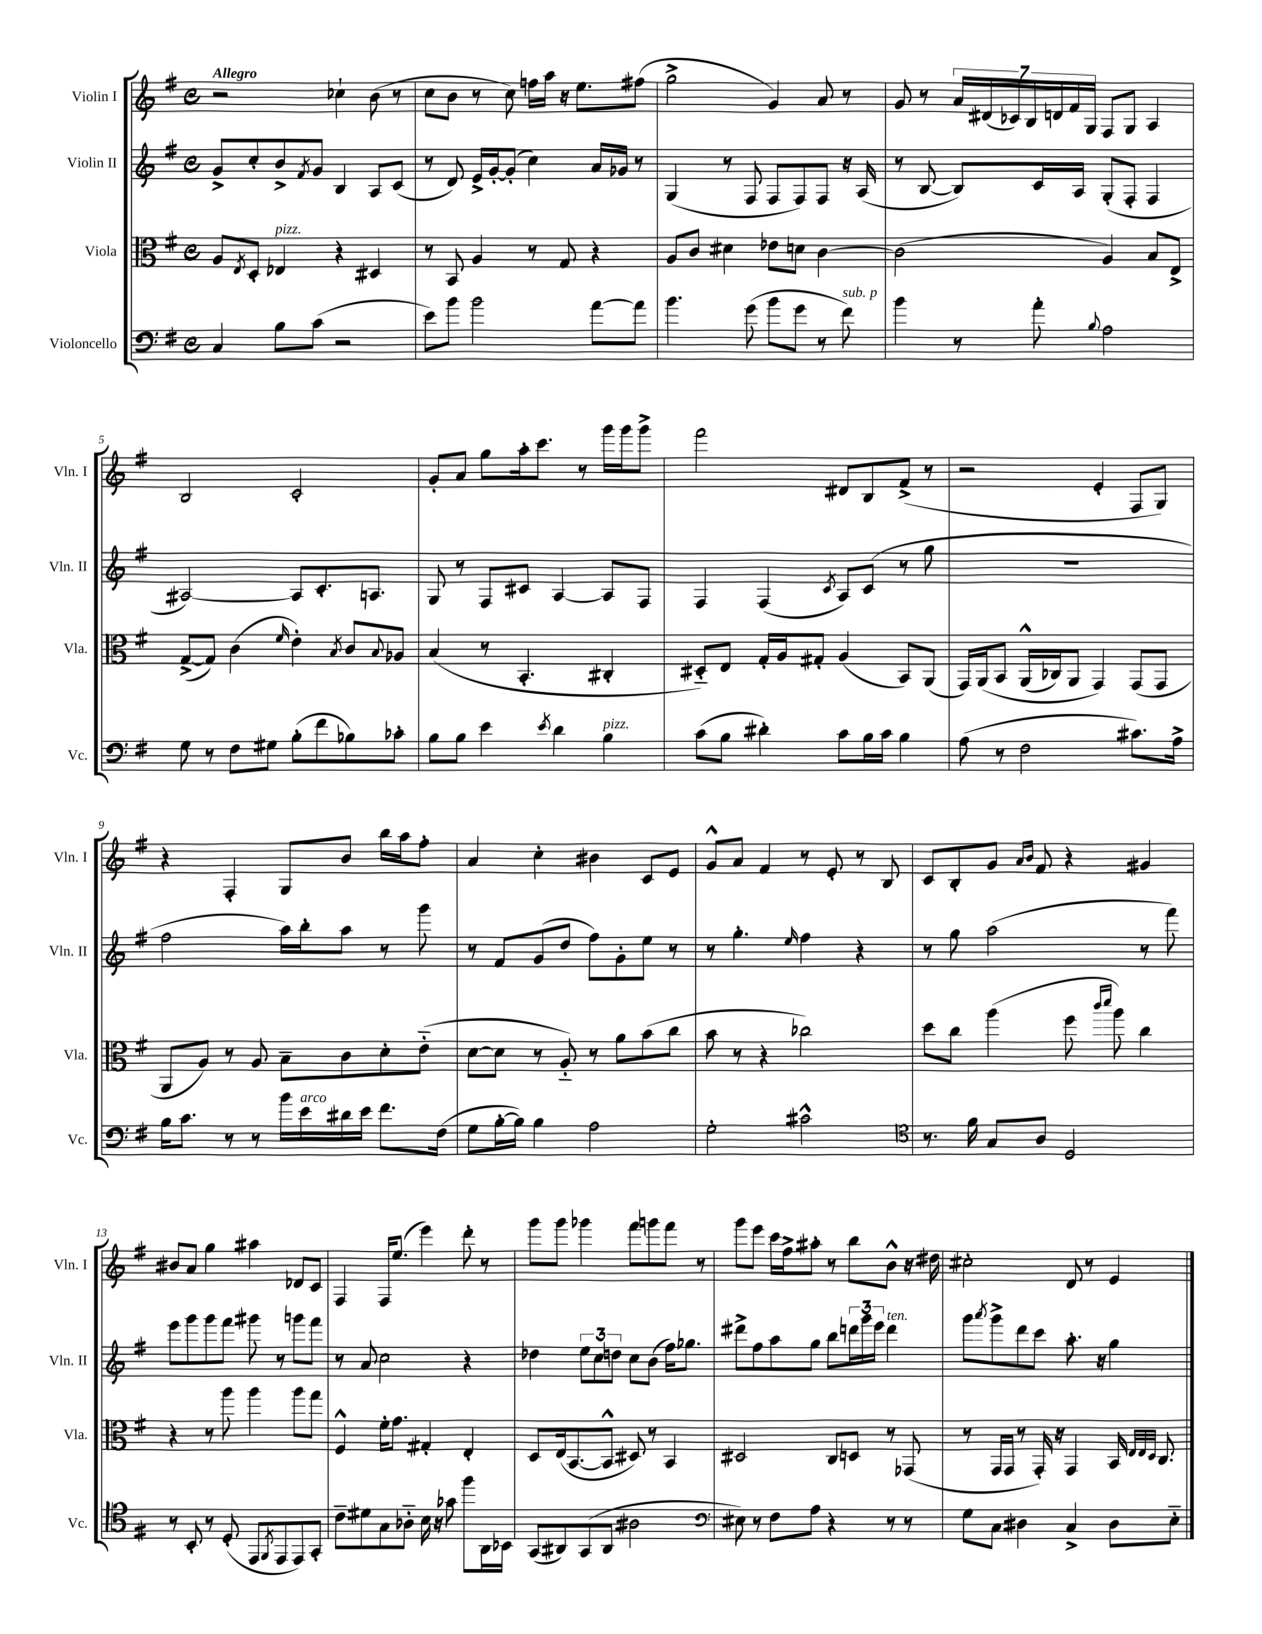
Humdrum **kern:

**kern	**kern	**kern	**kern
*staff4	*staff3	*staff2	*staff1
*clefF4	*clefC3	*clefG2	*clefG2
*k[f#]	*k[f#]	*k[f#]	*k[f#]
*M4/4	*M4/4	*M4/4	*M4/4
*met(c)	*met(c)	*met(c)	*met(c)
4C	8A	8g^	2r
.	8qE	.	.
.	8D'	8cc'	.
8B	4E-	8b^	.
.	.	8qf#	.
(8c	.	8g	.
2r	4r	4B	4cc-`
.	4D#	8A	(8b
.	.	(8c	8r
=	=	=	=
8e)	8r	8r	8cc
8b	8BB	8d)	8b
2b	4A	16e^	8r
.	.	[16g'	.
.	.	(8g']	8cc)
.	8r	4cc)	16ff
.	.	.	16aa
.	8G	.	16r
.	.	.	8.ee
[8a	4r	16a	.
.	.	16g-	.
8a]	.	8r	(8ff#
=	=	=	=
4.b	8A	(4G	2gg^
.	8c	.	.
.	4d#	8r	.
(8g	.	8F#	.
8b	8e-	8F#	4g)
8g	8d	8F#)	.
8r	[4c	8F#	8a
8f#)	.	16r	8r
.	.	(16A	.
=	=	=	=
4b	(2c]	8r	8g
.	.	[8B	8r
8r	.	8B])	28a
.	.	.	(28d#
.	.	.	28c-)
.	.	.	28B
8a'	.	16c	.
.	.	.	28d
.	.	.	28f#
.	.	16A	.
.	.	.	28G
8qqB	.	.	.
2A	4A)	(8G'	8F#
.	.	8F#'	8G
.	8B	4F#	4A
.	8E^	.	.
=	=	=	=
8G	([8G^	[2A#)	2B
8r	8G])	.	.
8F#	(4c	.	.
8G#	.	.	.
.	16qqf#	.	.
(8B'	4e')	8A#]	2c'
8f#	.	8.c'	.
.	8qB	.	.
8B-)	8c	.	.
.	.	8.A	.
.	8qqB	.	.
8c-'	8A-	.	.
=	=	=	=
8B	(4B	8G	8g'
8B	.	8r	8a
4e	8r	8F#	8gg
.	4.BB'	8c#	16aa'
.	.	.	8.ccc
8qe	.	.	.
4d	.	[4A	.
.	.	.	8r
4B	4C#'	8A]	16ggg
.	.	.	16ggg
.	.	8F#	8ggg^
=	=	=	=
(8c	8D#'~)	4F#	2fff#
8B	8E	.	.
4d#')	16G'	(4F#	.
.	16A	.	.
.	8G#'	.	.
.	.	8qc	.
8c	(4A	8A)	8d#
16B	.	(8c	8B
16c	.	.	.
4B	8BB)	8r	(8f#^
.	(8AA	8gg	8r
=	=	=	=
(8A	16GG)	1r	2r
.	&(16AA	.	.
8r	8BB	.	.
2F#	(16AA^^	.	.
.	16C-)	.	.
.	8AA	.	.
.	4GG&)	.	4e'
8.c#)	(8GG	.	8F#
.	8GG	.	8G)
16A^	.	.	.
=	=	=	=
16B	8AA	2ff#	4r
8.c	.	.	.
.	8A)	.	.
8r	8r	.	4F#'
8r	8A	.	.
16b	8B~	16aa)	8G
16e	.	16bb'	.
16d#	8c	8aa	8b
16e	.	.	.
8.f#	8d'	8r	16bb
.	.	.	16aa
.	(8e'~	8ggg	8ff#'
(16F#	.	.	.
=	=	=	=
8G	[8d	8r	4a
[16B'	8d]	8f#	.
16B])	.	.	.
4B	8r	(8g	4cc'
.	8A'~)	8dd	.
2A	8r	8ff#)	4b#
.	8a	8g'	.
.	(8b	8ee	8c
.	8cc	8r	8e
=	=	=	=
2G'	8b	8r	8g^^
.	8r	4.gg'	8a
.	4r	.	4f#
.	.	16qqee	.
2c#^^	2cc-)	4ff#	8r
.	.	.	8e'
.	.	4r	8r
.	.	.	8B
=	=	=	=
*clefC4	*	*	*
8.r	8dd	8r	8c
.	8cc	8gg	8B'
16f#	.	.	.
8G	(4aa	(2aa	8g
.	.	.	16qqa
.	.	.	16qqb
8A	.	.	8f#
2D	8ff#	.	4r
.	16qqccc	.	.
.	16qqddd	.	.
.	8aa)	.	.
.	4cc	8r	4g#
.	.	8fff#)	.
=	=	=	=
8r	4r	8eee	8b#
8BB'	.	8ggg	8a
8r	8r	8ggg	4gg
(8D'	8aa	8fff#	.
8EE	4aa	8ggg#	4aa#
8qFF#	.	.	.
8EE	.	8r	.
8EE)	8aa	8ggg	8d-
8GG'	8gg	8fff#	8c
=	=	=	=
8c~	4F#^^	8r	4F#
8d#	.	8a	.
8G	16f#'	2cc	16F#
.	8.g	.	(8.ee
8A-'~	.	.	.
16B	4G#'	.	4eee)
16r	.	.	.
8g-	.	.	.
8ff#	4E'	4r	8ddd'
16AA	.	.	8r
16BB-	.	.	.
=	=	=	=
(8GG	8D	4dd-	8ggg
8AA#)	(16E	.	8ggg
.	[8.BB	.	.
(8GG	.	12ee	4ggg-
.	.	12cc	.
8AA#	8BB^^]	.	.
.	.	12dd	.
2A#	8D#)	8cc	8fff#
.	8r	(8b	8ggg
.	4BB	16ff#)	8fff#
.	.	8.gg-	.
.	.	.	8r
=	=	=	=
*clefF4	*	*	*
8E#)	2D#	8ddd#^	8ggg
8r	.	8ff#	8eee
8F#	.	8aa	16ccc
.	.	.	16ff#^
8A	.	8gg	8aa#'
4r	8C	8bb	8r
.	8D	24ddd	8bb
.	.	24ggg	.
.	.	24eee	.
8r	8r	4ddd	8b^^
8r	(8GG-	.	16r
.	.	.	16dd#
=	=	=	=
8G	8r	8ggg	2cc#'
.	.	8qaaa	.
8C	16GG	8ggg^	.
.	16GG	.	.
4D#	8r	8ddd	.
.	16GG')	8ccc	.
.	16r	.	.
4C^	4GG	8.aa'	8d
.	.	.	8r
.	.	16r	.
8D#	16BB	4gg	4e
.	32qqE	.	.
.	32qqE	.	.
.	32qqD	.	.
.	8.C	.	.
8E'~	.	.	.
==	==	==	==
*-	*-	*-	*-
